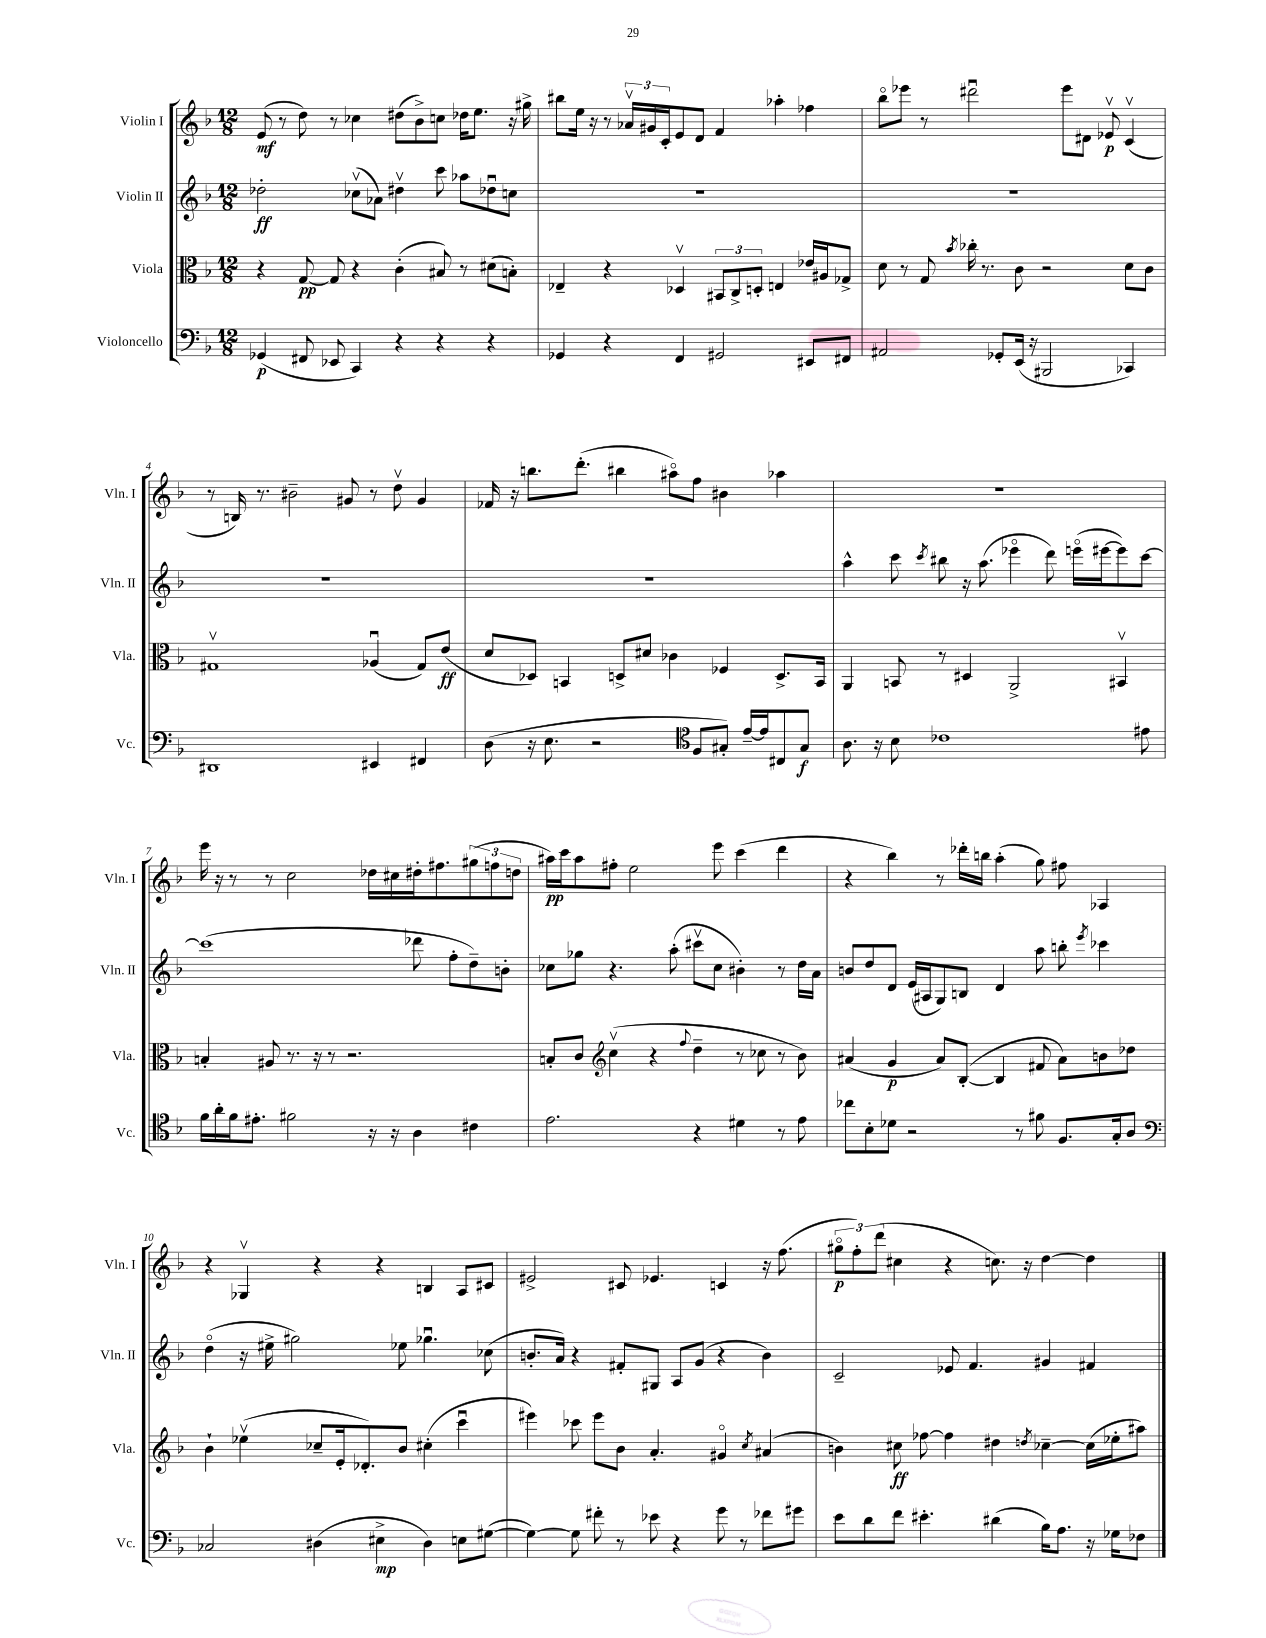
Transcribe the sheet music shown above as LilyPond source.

<<
\new StaffGroup <<
\new Staff = "s0" \with { instrumentName = "Violin I" shortInstrumentName = "Vln. I" } {
    \clef treble \key f \major \numericTimeSignature \time 12/8
    e'8\mf( r8 d''8) r8 ces''4 dis''8( bes'8->) c''8 des''16 e''8. r16 gis''16-> |
    bis''8 e''16 r16 r8 \tuplet 3/2 { aes'16\upbow gis'16 c'16-. } e'8 d'8 f'4 aes''4-. fes''4 |
    bes''8\flageolet ees'''8 r8 dis'''2\downbow ees'''8 dis'8 ees'8\upbow\p c'4\upbow( |
    r8 b16) r8. bis'2-- gis'8 r8 d''8\upbow gis'4 |
    fes'16 r16 b''8. d'''8.-.( bis''4 ais''8\flageolet) f''8 bis'4 aes''4 |
    R1. |
    e'''16 r16 r8 r8 c''2 des''16 cis''16 dis''16-. fis''8. \tuplet 3/2 { gis''8( f''8 d''8 } |
    ais''16\pp) c'''16 ais''8 fis''8-. e''2 e'''8 c'''4( d'''4 |
    r4 bes''4) r8 des'''16-. b''16 a''4-.( g''8) fis''8 aes4 |
    r4 ges4\upbow r4 r4 b4 a8 cis'8 |
    eis'2-> cis'8 ees'4. c'4 r16 f''8.( |
    \tuplet 3/2 { gis''8\flageolet\p f''8-.) d'''8( } cis''4 r4 c''8.) r16 d''4~ d''4 \bar "|." |
}
\new Staff = "s1" \with { instrumentName = "Violin II" shortInstrumentName = "Vln. II" } {
    \clef treble \key f \major \numericTimeSignature \time 12/8
    des''2-.\ff ces''8\upbow( aes'8) dis''4\upbow c'''8 aes''8 des''8\downbow c''8 |
    R1. |
    R1. |
    R1. |
    R1. |
    a''4-^ c'''8 \acciaccatura { c'''8 } bis''8 r16 a''8.( ees'''4\flageolet d'''8) e'''16\flageolet( eis'''16~ eis'''8) c'''8~ |
    c'''1( des'''8 f''8-. d''8--) b'8-. |
    ces''8 ges''8 r4. a''8-.( cis'''8\upbow ces''8 bis'4-.) r8 d''16 a'16 |
    b'8 d''8 d'8 e'16( ais16 g8) b8 d'4 a''8 b''8-. \acciaccatura { e'''8 } ces'''4 |
    d''4\flageolet( r16 eis''16-> gis''2) ees''8 ges''4.\downbow ces''8( |
    b'8.-. a'16) r4 fis'8-. gis8 a8 g'8( r4 b'4) |
    c'2-- ees'8 f'4. gis'4 fis'4 \bar "|." |
}
\new Staff = "s2" \with { instrumentName = "Viola" shortInstrumentName = "Vla." } {
    \clef alto \key f \major \numericTimeSignature \time 12/8
    r4 g8~\pp g8 r4 c'4-.( bis8) r8 dis'8( b8-.) |
    ees4-- r4 des4\upbow \tuplet 3/2 { bis,8 c8-> d8-. } e4 ees'16 ais16 ges8-> |
    d'8 r8 g8 \acciaccatura { bes'8 } ces''16-. r8. c'8 r2 d'8 c'8 |
    gis1\upbow aes4\downbow( gis8) e'8\ff( |
    d'8 des8) b,4 d8-> dis'8 ces'4 fes4 d8.-> b,16 |
    a,4 b,8 r8 dis4 a,2-> bis,4\upbow |
    b4-. ais8 r8. r16 r8 r2. |
    b8-. c'8 \clef treble c''4\upbow( r4 \appoggiatura { f''8 } d''4-- r8 ces''8 r8 bes'8) |
    ais'4( g'4\p ais'8) bes8~-.( bes4 fis'8 ais'8) b'8 des''8 |
    bes'4-! ees''4\upbow( ces''8-- e'16-. des'8.-.) bes'8 cis''4-.( c'''4\downbow |
    eis'''4) ces'''8 eis'''8 bes'8 a'4.-. gis'4\flageolet \acciaccatura { c''8 } ais'4( |
    b'4) cis''8\ff fes''8~ fes''4 dis''4 \acciaccatura { d''8 } ces''4~-- ces''16( ees''16-. ais''8) \bar "|." |
}
\new Staff = "s3" \with { instrumentName = "Violoncello" shortInstrumentName = "Vc." } {
    \clef bass \key f \major \numericTimeSignature \time 12/8
    ges,4\p( fis,8 ees,8 c,4) r4 r4 r4 |
    ges,4 r4 f,4 gis,2 eis,8 fis,8 |
    ais,2 ges,8-. e,16( r16 bis,,2 ces,4) |
    dis,1 eis,4 fis,4 |
    d8( r16 e8. r2 \clef tenor f8 gis8-.) e'16~-- e'16 cis8 gis8\f |
    a8. r16 bes8 ces'1 eis'8 |
    f'16 a'16-. f'16 eis'8.-. fis'2 r16 r16 a4 cis'4 |
    e'2. r4 dis'4 r8 e'8 |
    ces''8 bes8-. des'8 r2 r8 fis'8 f8. g16-. a8 |
    \clef bass ces2 dis4( eis4->\mp dis4) e8 gis8~( |
    gis4~) gis8 fis'8-. r8 ees'8 r4 g'8 r8 fes'8 gis'8 |
    e'8 d'8 f'8 eis'4.-. dis'4( bes16) a8. r16 ges16 fes8 \bar "|." |
}
>>
>>
